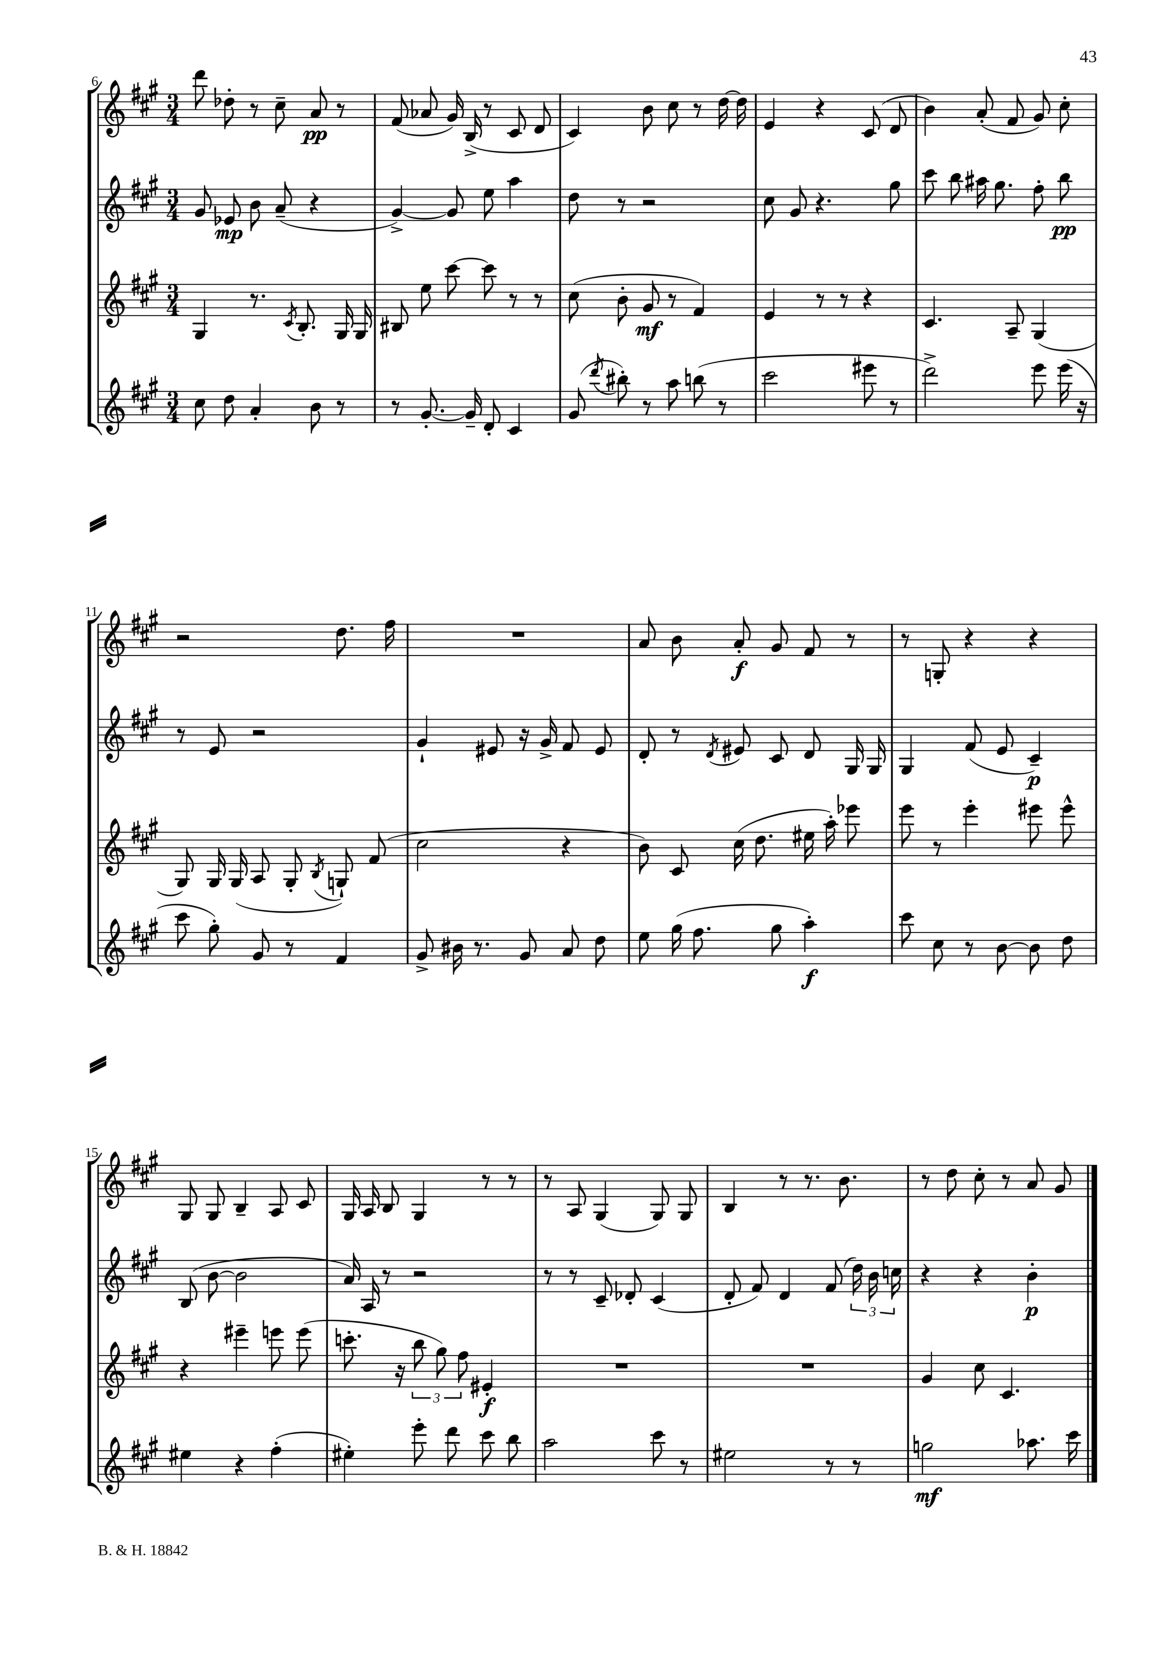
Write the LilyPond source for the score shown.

<<
\new StaffGroup <<
\new Staff = "s0" {
    \clef treble \key a \major \numericTimeSignature \time 3/4
    \autoBeamOff d'''8 des''8-. r8 cis''8-- a'8\pp r8 |
    fis'8( aes'8 gis'16) b16->( r8 cis'8 d'8 |
    cis'4) b'8 cis''8 r8 d''16~ d''16 |
    e'4 r4 cis'8( d'8 |
    b'4) a'8-.( fis'8 gis'8) cis''8-. |
    r2 d''8. fis''16 |
    R2. |
    a'8 b'8 a'8-.\f gis'8 fis'8 r8 |
    r8 g8-. r4 r4 |
    gis8 gis8 b4-- a8 cis'8 |
    gis16 a16 b8 gis4 r8 r8 |
    r8 a8 gis4( gis8) gis8 |
    b4 r8 r8. b'8. |
    r8 d''8 cis''8-. r8 a'8 gis'8 \bar "|." |
}
\new Staff = "s1" {
    \clef treble \key a \major \numericTimeSignature \time 3/4
    \autoBeamOff gis'8 ees'8\mp b'8 a'8--( r4 |
    gis'4~->) gis'8 e''8 a''4 |
    d''8 r8 r2 |
    cis''8 gis'8 r4. gis''8 |
    cis'''8 b''8 ais''16 gis''8. fis''8-. b''8\pp |
    r8 e'8 r2 |
    gis'4-! eis'8 r16 gis'16-> fis'8 eis'8 |
    d'8-. r8 \acciaccatura { d'8 } eis'8 cis'8 d'8 gis16 gis16 |
    gis4 fis'8( e'8 cis'4--\p) |
    b8( b'8~ b'2 |
    a'16) a16 r8 r2 |
    r8 r8 cis'8-- des'8-. cis'4( |
    d'8-. fis'8) d'4 fis'8( \tuplet 3/2 { d''16) b'16 c''16 } |
    r4 r4 b'4-.\p \bar "|." |
}
\new Staff = "s2" {
    \clef treble \key a \major \numericTimeSignature \time 3/4
    \autoBeamOff gis4 r8. \acciaccatura { cis'8 } b8.-. gis16 gis16 |
    bis8 e''8 cis'''8~ cis'''8 r8 r8 |
    cis''8( b'8-. gis'8\mf r8 fis'4) |
    e'4 r8 r8 r4 |
    cis'4. a8-- gis4( |
    gis8) gis16 gis16( a8 gis8-. \acciaccatura { b8 } g8-!) fis'8( |
    cis''2 r4 |
    b'8) cis'8 cis''16( d''8. eis''16 a''16-.) ees'''8 |
    e'''8 r8 e'''4-. eis'''8 eis'''8-^ |
    r4 eis'''4-- e'''8 e'''8( |
    c'''8.-. r16 \tuplet 3/2 { b''8 gis''8) fis''8 } eis'4-.\f |
    R2. |
    R2. |
    gis'4 cis''8 cis'4. \bar "|." |
}
\new Staff = "s3" {
    \clef treble \key a \major \numericTimeSignature \time 3/4
    \autoBeamOff cis''8 d''8 a'4-. b'8 r8 |
    r8 gis'8.~-. gis'16-- d'8-. cis'4 |
    gis'8( \acciaccatura { d'''8 } bis''8-.) r8 a''8 b''8( r8 |
    cis'''2 eis'''8 r8 |
    d'''2->) e'''8 e'''16( r16 |
    cis'''8 gis''8-.) gis'8 r8 fis'4 |
    gis'8-> bis'16 r8. gis'8 a'8 d''8 |
    e''8 gis''16( fis''8. gis''8 a''4-.\f) |
    cis'''8 cis''8 r8 b'8~ b'8 d''8 |
    eis''4 r4 fis''4-.( |
    eis''4-.) e'''8-. d'''8 cis'''8 b''8 |
    a''2 cis'''8 r8 |
    eis''2 r8 r8 |
    g''2\mf aes''8. cis'''16 \bar "|." |
}
>>
>>
\layout { \context { \Score currentBarNumber = #6 } }
